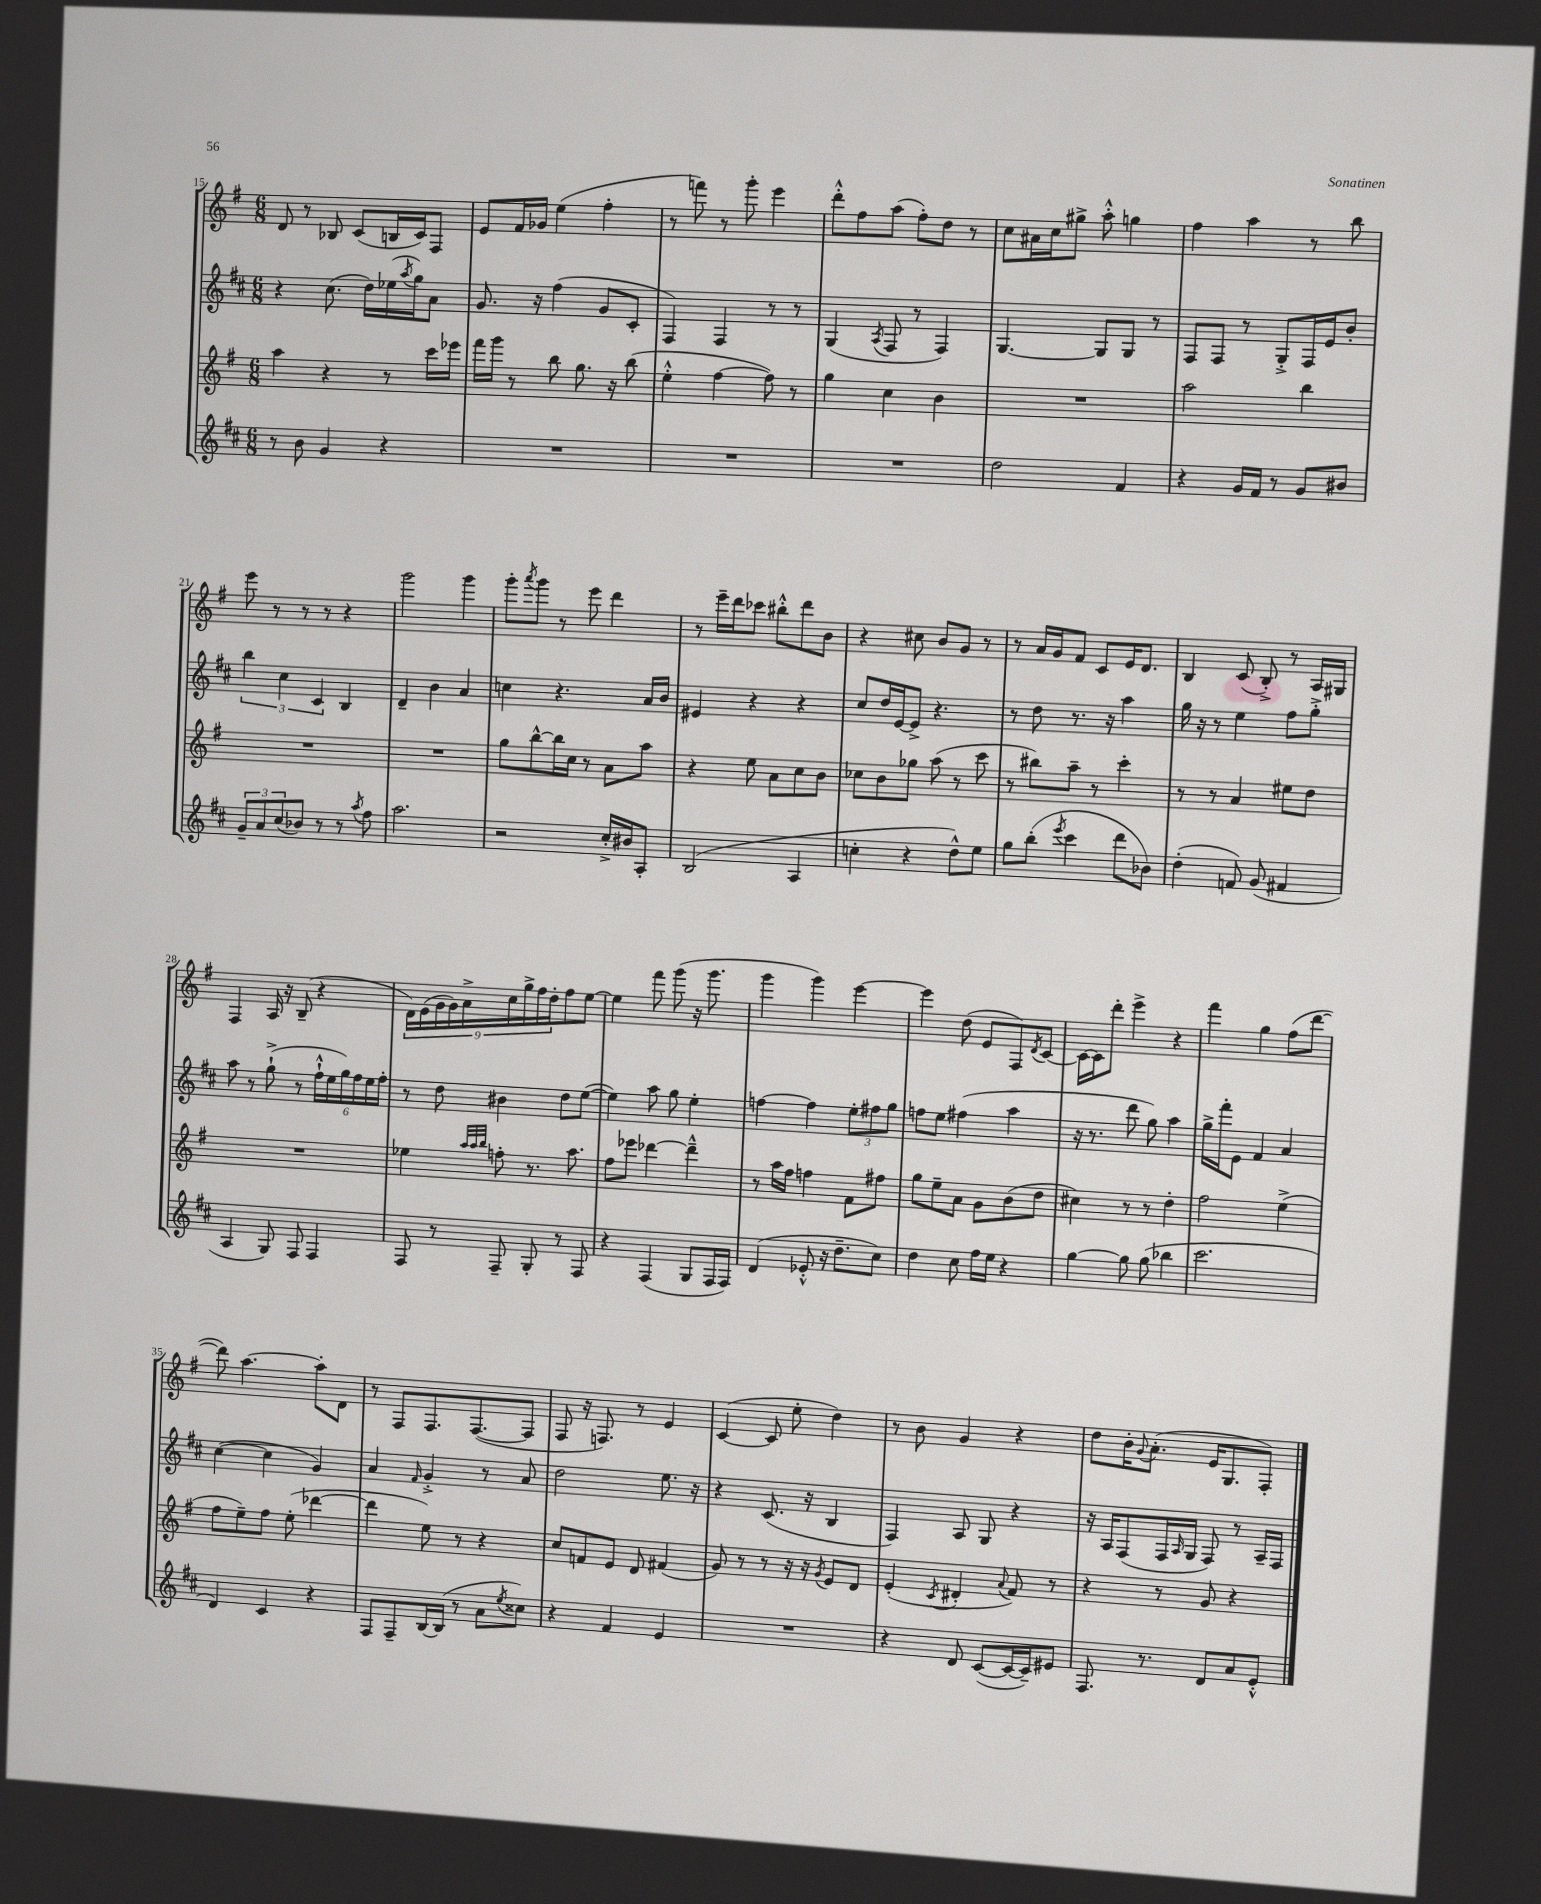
<<
\new StaffGroup <<
\new Staff = "s0" {
    \clef treble \key g \major \numericTimeSignature \time 6/8
    d'8 r8 bes8 c'8( b16 c'16) fis8 |
    e'8 fis'16 ges'16 e''4( fis''4-. |
    r8 f'''8) r8 g'''8-. e'''4 |
    d'''8-.-^ fis''8 a''8( fis''8-.) d''8 r8 |
    c''8 ais'16 c''16 gis''8-> a''8-.-^ g''4 |
    fis''4 a''4 r8 b''8 |
    e'''8 r8 r8 r8 r4 |
    g'''2 g'''4 |
    g'''8-. \acciaccatura { a'''8 } g'''8 r8 e'''8 d'''4 |
    r8 e'''16-- d'''16 ces'''8 bis''8-.-^ d'''8 b'8 |
    r4 cis''8 b'8 g'8 r8 |
    r8 a'16 g'16 fis'8 c'8 e'16 d'8. |
    b4 c'8( b8-.->) r8 a16 gis16 |
    fis4 a16 r16 b8--( r4 |
    \tuplet 9/8 { d'16) e'16( g'16 g'16) a'16-> c''16 g''16-> fis''16 d''16-. } fis''8 e''8~ |
    e''4 fis'''8 g'''8( r16 g'''8. |
    g'''4 g'''4) e'''4~ |
    e'''4 d''8( e'8 fis8) \acciaccatura { d'8 } c'8~ |
    c'16~ c'16 d'''8-. e'''4-> r4 |
    fis'''4 g''4 fis''8( d'''8~ |
    d'''8) a''4.~ a''8-. d'8 |
    r8 fis8 fis8. fis8.~( fis8 |
    fis8 r16 f8.) r8 e'4 |
    c'4~( c'8 e''8-. d''4) |
    r8 b'8 g'4 r4 |
    d''8 b'16-. \appoggiatura { g'8 } a'8.-.( e'16 g8. fis8-.) \bar "|." |
}
\new Staff = "s1" {
    \clef treble \key d \major \numericTimeSignature \time 6/8
    r4 cis''8.( d''16) ees''16( \acciaccatura { a''8 } g''16) a'8 |
    g'8. r16 fis''4( g'8 cis'8-. |
    fis4) fis4 r8 r8 |
    g4( \acciaccatura { a8 } fis8 r8 fis4) |
    g4.~ g8 g8 r8 |
    fis8 fis8 r8 g8-.-> fis16 e'16 b'8-. |
    \tuplet 3/2 { b''4 cis''4 cis'4 } b4 |
    d'4-- b'4 a'4 |
    c''4 r4. a'16 b'16 |
    eis'4 r4 r4 |
    cis''8 d''16 e'16~ e'8-> r4. |
    r8 d''8 r8. r16 a''4 |
    g''16 r16 r8 e''4 fis''8 g''8-.-> |
    a''8 r8 g''8-!->( r8 \tuplet 6/4 { fis''16-!-^ e''16 g''16) fis''16 e''16 fis''16-. } |
    r8 d''8 bis'4 d''8 e''8~( |
    e''4) a''8 g''8 e''4-. |
    f''4~ f''4 \tuplet 3/2 { e''8-. fis''8 g''8 } |
    f''8 e''8 fis''4( a''4 |
    r16 r8. d'''8 g''8) a''4 |
    g''16-> fis'''16-. e'8 fis'4 a'4 |
    cis''4~( cis''4 g'4) |
    a'4 \grace { fis'16 } g'4-.-> r8 a'8 |
    d''2 e''8. r16 |
    r4 cis'8.( r16 b4 |
    fis4) a8 g8 r4 |
    r16 a16 fis8( fis16 \grace { a16 } g16 fis8) r8 a16-- fis16 \bar "|." |
}
\new Staff = "s2" {
    \clef treble \key g \major \numericTimeSignature \time 6/8
    a''4 r4 r8 c'''16 ees'''16 |
    fis'''16 g'''16 r8 b''8 g''8. r16 b''8( |
    e''4-.-^ fis''4~ fis''8) r8 |
    g''4 c''4 b'4 |
    R2. |
    a''2 b''4 |
    R2. |
    R2. |
    g''8 b''8~-^ b''16 c''16 r8 a'8 a''8 |
    r4 e''8 a'8 c''8 b'8 |
    ces''8 b'8 ges''8 a''8( r8 c'''8 |
    r8 bis''8) a''8-- r8 c'''4-. |
    r8 r8 a'4 eis''8 d''8 |
    R2. |
    ees''4 \grace { a''32 a''32 b''32 } f''8-. r8. a''8. |
    fis''8 ees'''8 des'''4~ des'''4---^ |
    r8 a''16 fis''16 f''4 fis'8 fis''8 |
    g''8 e''8-- a'8 g'8 b'8( d''8 |
    cis''4) r8 r8 d''4-. |
    fis''2 e''4->( |
    fis''8 e''8--) fis''8 e''8-.( des'''4~ |
    des'''4 e''8) r8 r4 |
    c''8 f'8 e'8 d'8 fis'4( |
    g'8) r8 r8 r16 r16 \acciaccatura { g'8 } e'8 d'8 |
    e'4-.( \acciaccatura { c'8 } dis'4-. \appoggiatura { a'8 } fis'8) r8 |
    r4 r8 g'8 r4 \bar "|." |
}
\new Staff = "s3" {
    \clef treble \key d \major \numericTimeSignature \time 6/8
    r8 b'8 g'4 r4 |
    R2. |
    R2. |
    R2. |
    d''2 fis'4 |
    r4 g'16 fis'16 r8 g'8 bis'8 |
    \tuplet 3/2 { g'8-- a'8 cis''8( } bes'8) r8 r8 \acciaccatura { a''8 } fis''8 |
    a''2. |
    r2 cis''16-.-> bis'16 a8-. |
    b2( a4 |
    c''4-. r4 d''8-^) e''8 |
    g''8 b''8-.( \acciaccatura { e'''8 } cis'''4 d'''8 bes'8) |
    d''4-.( f'8) g'8( fis'4 |
    a4 g8) fis8 fis4 |
    fis8 r8 fis8-- g8-. r8 fis8 |
    r4 fis4( g8 fis16 fis16) |
    d'4( ees'8-.-^ r16 d''8.-- cis''8) |
    d''4 cis''8 fis''16 e''16 r4 |
    g''4~ g''8 g''8( bes''4 |
    cis'''2. |
    d'4) cis'4 r4 |
    fis8 fis8-- b16~ b16( r8 a'8 \acciaccatura { e''8 } cisis''8) |
    r4 fis'4 e'4 |
    R2. |
    r4 d'8 cis'8~( cis'16~ cis'16--) eis'8 |
    fis8. r8. d'8 a'8 e'8-.-^ \bar "|." |
}
>>
>>
\layout { \context { \Score currentBarNumber = #15 } }
